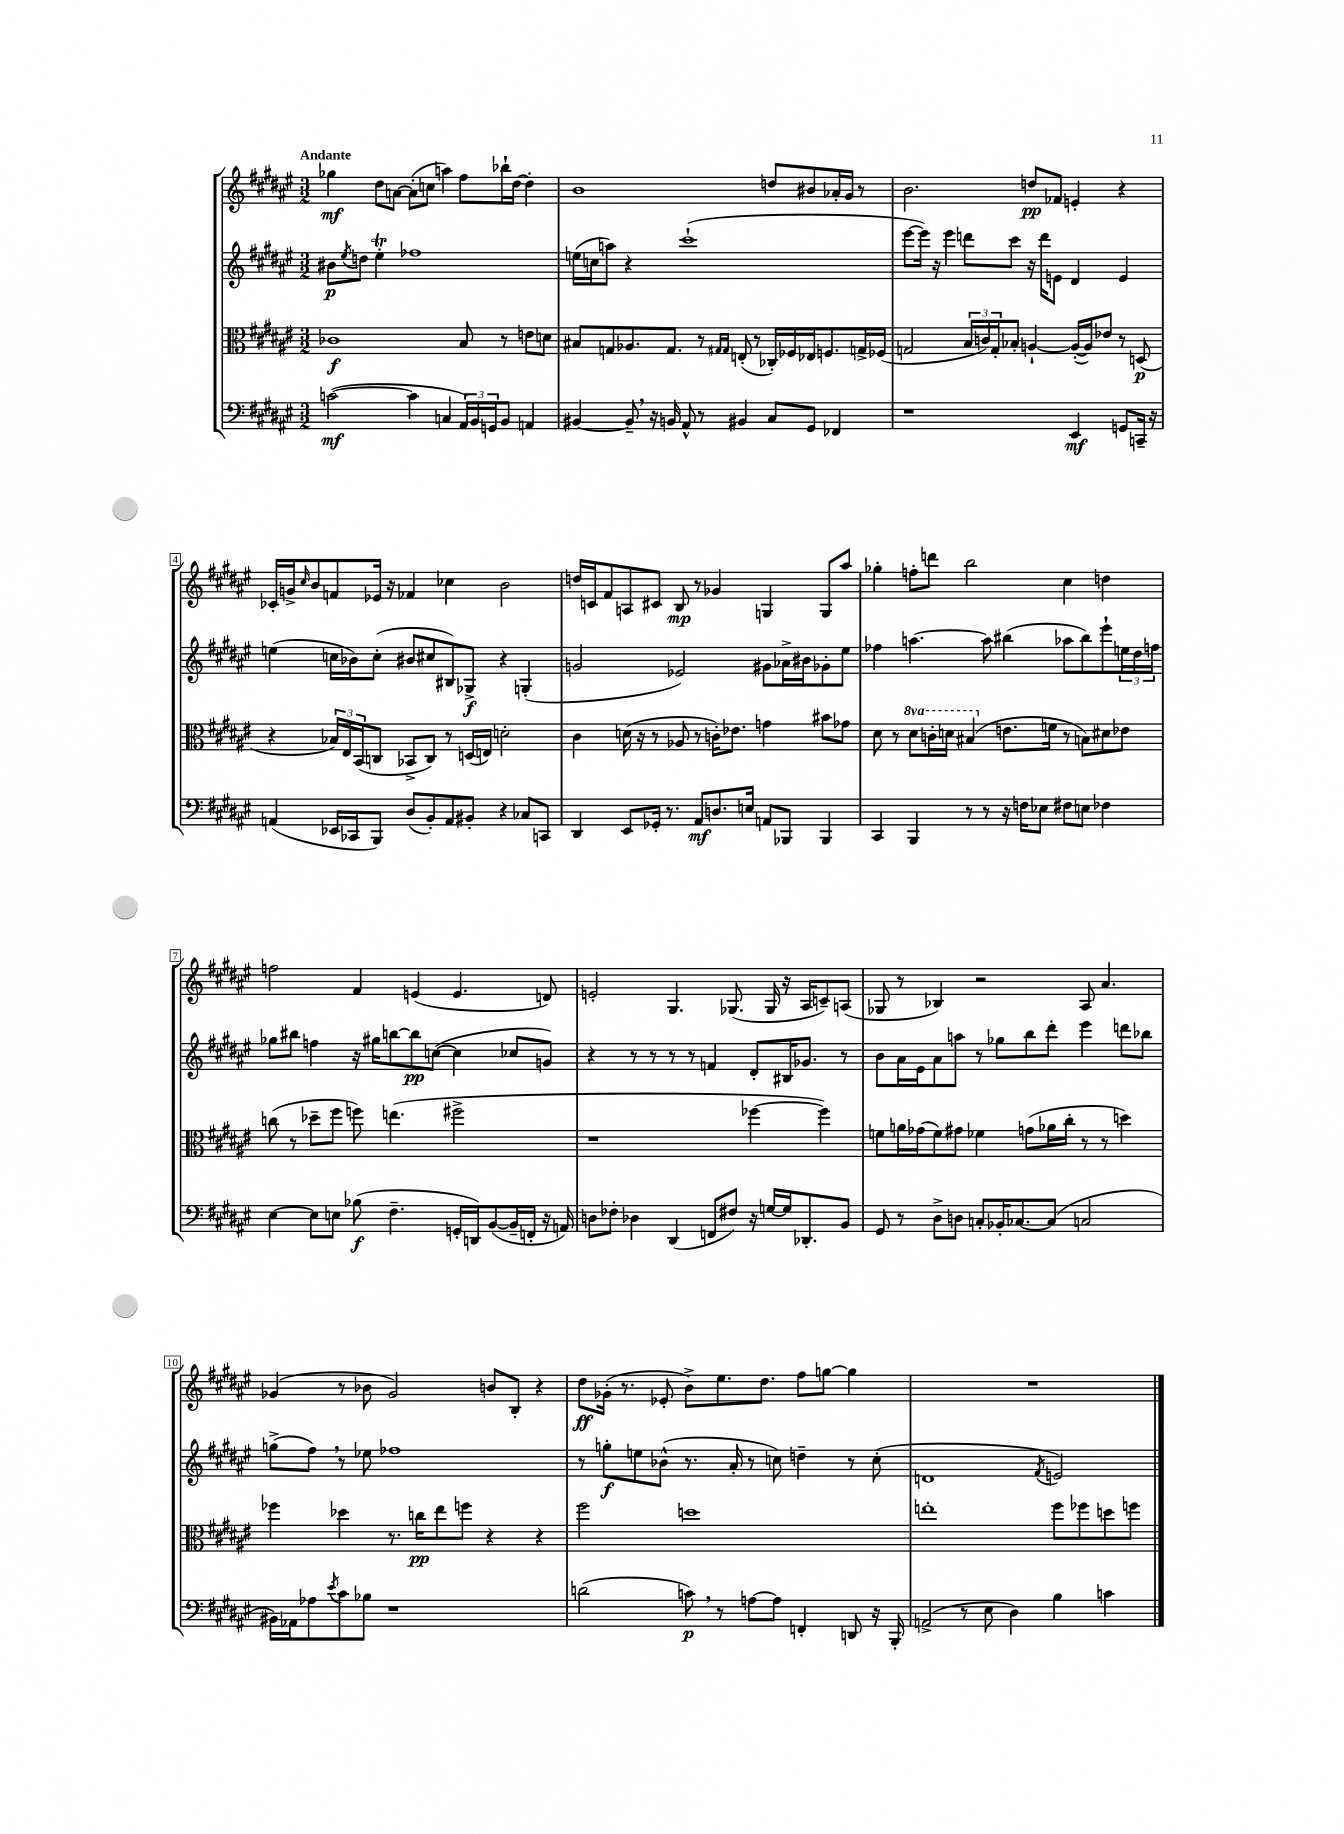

**kern	**kern	**kern	**kern
*staff4	*staff3	*staff2	*staff1
*clefF4	*clefC3	*clefG2	*clefG2
*k[f#c#g#d#a#e#]	*k[f#c#g#d#a#e#]	*k[f#c#g#d#a#e#]	*k[f#c#g#d#a#e#]
*M3/2	*M3/2	*M3/2	*M3/2
([2c\	1c-	8b#\L	4gg-\
.	.	8qee#/	.
.	.	8dd\J	.
.	.	4ee#'\	8dd#\L
.	.	.	[8a\J
4c\]	.	1ff-	(8a'\]L
.	.	.	8cc\J
4C/	.	.	4aa\)
24AA#/LL)	8B/	.	8ff#\L
24BB/	.	.	.
24GG/J	.	.	.
8BB/J	8r	.	16bb-`\L
.	.	.	[16dd#\JJ
4AA/	8e\L	.	4dd#'\]
.	8d\J	.	.
=	=	=	=
[4BB#/	8B#/L	(16ee\LL	1b
.	.	16cc\J	.
.	8G/	8aa\J)	.
8BB#~/]	8.A-/	4r	.
16r	.	.	.
16BB/	8.G/J	.	.
8AA#^^/	.	(1ccc#`	.
8r	8r	.	.
.	16qqG#/LL	.	.
.	16qqG#/JJ	.	.
4BB#/	(8E'/	.	.
.	8r	.	.
8C#/L	16C-'/LL)	.	8dd/L
.	16F-/	.	.
8GG#/J	16E-/J	.	8b#/
.	8.F/	.	.
4FF-/	.	.	16a-'/L
.	.	.	16g#/JJ
.	16G^/L	.	8r
.	(16F-/JJ	.	.
=	=	=	=
1r	2G/	[8eee#\L	2.b\
.	.	16eee#\]Jk)	.
.	.	16r	.
.	.	4eee#\	.
.	24B/LL	8ddd\L	.
.	24c/)	.	.
.	24G'/J	.	.
.	8B-'/J	8ccc#\J	.
.	[4A`/	16r	8dd/L
.	.	16ddd\LK	.
.	.	8e\J	8f-/J
4EE#/	(16A'/_LL	4d#/	4e'/
.	16A/]J)	.	.
.	8e-/J	.	.
8GG/L	8r	4e/	4r
16CC~/Jk	(8D/	.	.
16r	.	.	.
=	=	=	=
(4AA/	4r	(4ee\	16c-'/LL
.	.	.	16g^/J
.	.	.	16qqcc#/
.	.	.	8b/
16EE-/LL	24B-/LL)	16cc\LL	8f/
.	24E#/	.	.
16CC-/J	.	16b-\J)	.
.	(24BB/J	.	.
8BBB/J)	8C/J	(8cc'\J	16e-/Jk
.	.	.	16r
(8D#/L	8BB-^/L	8b#/L	4f-/
8BB'/)	8C/J)	8cc#/	.
8AA/	8r	8B#/)	4cc-\
8BB#'/J	(16D/LL	8G-^/J	.
.	16E/JJ)	.	.
4r	2d'\	4r	2b\
8C-/L	.	(4G'/	.
8CC/J	.	.	.
=	=	=	=
4DD#/	4c#\	2g/	16dd/LL
.	.	.	16c/J
.	.	.	8f#/
8EE#/L	(16d\	.	8A/
.	16r	.	.
16GG-'/Jk	8r	.	8c#/J
8.r	.	.	.
.	8A-/	2e-/)	8B/
8AA#/L	8r	.	8r
8.D/	16c'\LK)	.	4g-/
.	8.e-\J	.	.
16E/Jk	.	.	.
8AA/L	4g\	8g#\L	4G/
8BBB-/J	.	16a-^\L	.
.	.	16b#\J	.
4BBB-/	8b#\L	8g-'\	8G/L
.	8g-\J	8ee#\J	8aa#/J
=	=	=	=
4CC#/	8d#\	4ff-\	4gg-'\
.	8r	.	.
4BBB/	8dd#\L	[4.aa\	8ff'\L
.	16cc'\L	.	8ddd\J
.	16dd\JJ	.	.
8r	(4b#/	.	2bb\
8r	.	8aa\]	.
16r	8.e\L	(4bb#\	.
16F\LK	.	.	.
8E-\J	.	.	.
.	16f\Jk	.	.
8F#\L	8r	8aa-\L	4cc#\
8E\J	8B\L)	8bb#\)	.
4F-\	8d#\	8eee#`\	4dd\
.	8e-\J	24ee\L	.
.	.	24dd#\	.
.	.	24ff\JJ	.
=	=	=	=
[4E#\	(8cc\	8gg-\L	2ff\
.	8r	8bb#\J	.
8E#\]L	8dd-~\L	4ff\	.
8E\J	8ff#\J	.	.
(8B-\	8ff\)	16r	4f#/
.	.	16gg#\LK	.
4.F#~\	(4.ee\	[8bb\	.
.	.	8bb\]	(4e/
.	.	([8cc\J	.
16GG'/LL	2ff#^\	4cc\]	4.e/
16DD/J)	.	.	.
([8BB/	.	.	.
16BB~/]L	.	8cc-/L	.
16FF'/JJ	.	.	.
16r	.	8g/J)	8d/)
16AA/)	.	.	.
=	=	=	=
8D\L	1r	4r	2e'/
8F-'\J	.	.	.
4D-\	.	8r	.
.	.	8r	.
(4DD#/	.	8r	4.G#/
.	.	8r	.
8FF/L	.	4f/	.
8F#/J)	.	.	(8.G-/
16r	[4ff-\	8d#'/L	.
[16G/LL	.	.	16G-/
16G/]J	.	16B#/K	16r
8.DD-'/	.	8.g-/J	16A#/LK
.	4ff-\])	.	8c~/)
8BB/J	.	8r	(8A/J
=	=	=	=
8GG#/	8f\L	8b\L	8G-/
8r	16a\L	16a#\L	8r
.	(16g-\J	16e#\J	.
8D#^\L	8f\)	8a#\	4B-/)
8D\J	8g#\J	8aa\J	.
8C'/L	4f-\	8r	2r
16BB-'/K	.	8gg-\L	.
[8.C-/	.	.	.
.	(8g\L	8bb\	.
(8C-/]J	16a-\L	8ddd#'\J	.
.	16cc#'\JJ	.	.
2C/	8r	4eee#\	8A#/
.	8r	.	4.a#/
.	4dd\)	8ddd\L	.
.	.	8bb-\J	.
=	=	=	=
16BB#\LL)	4ff-\	(8gg^\L	(4g-/
16AA-\J	.	.	.
8A-\	.	8ff#\J)	.
8qe#/	.	.	.
8c#\	4dd-\	8r	8r
8B-\J	.	8ee-\	8b-\
1r	8.r	1ff-	2g-/)
.	16cc\LK	.	.
.	8ee#\	.	.
.	8ff\J	.	.
.	4r	.	8b/L
.	.	.	8B'/J
.	4r	.	4r
=	=	=	=
(2d\	2ff#\	8r	8dd#\L
.	.	8gg'\L	(16g-'\Jk
.	.	.	8.r
.	.	8ee\	.
.	.	(8b-^^\J	8e-'/
8c\)	1dd	8.r	8b^\L)
8r	.	.	8.ee#\
.	.	16a#'/	.
[8A\L	.	8r	.
.	.	.	8.dd#\J
8A\]J	.	8cc\)	.
4FF'/	.	4dd~\	8ff#\L
.	.	.	[8gg\J
8DD/	.	8r	4gg\]
16r	.	(8cc'\	.
16BBB'/	.	.	.
=	=	=	=
(2AA^/	1ee'	1d	1.r
8r	.	.	.
8E#\	.	.	.
4D#\)	.	.	.
.	.	8qf#/	.
4B\	8ff#\L	2e/)	.
.	8ff-\	.	.
4c\	8dd\	.	.
.	8ff\J	.	.
==	==	==	==
*-	*-	*-	*-
